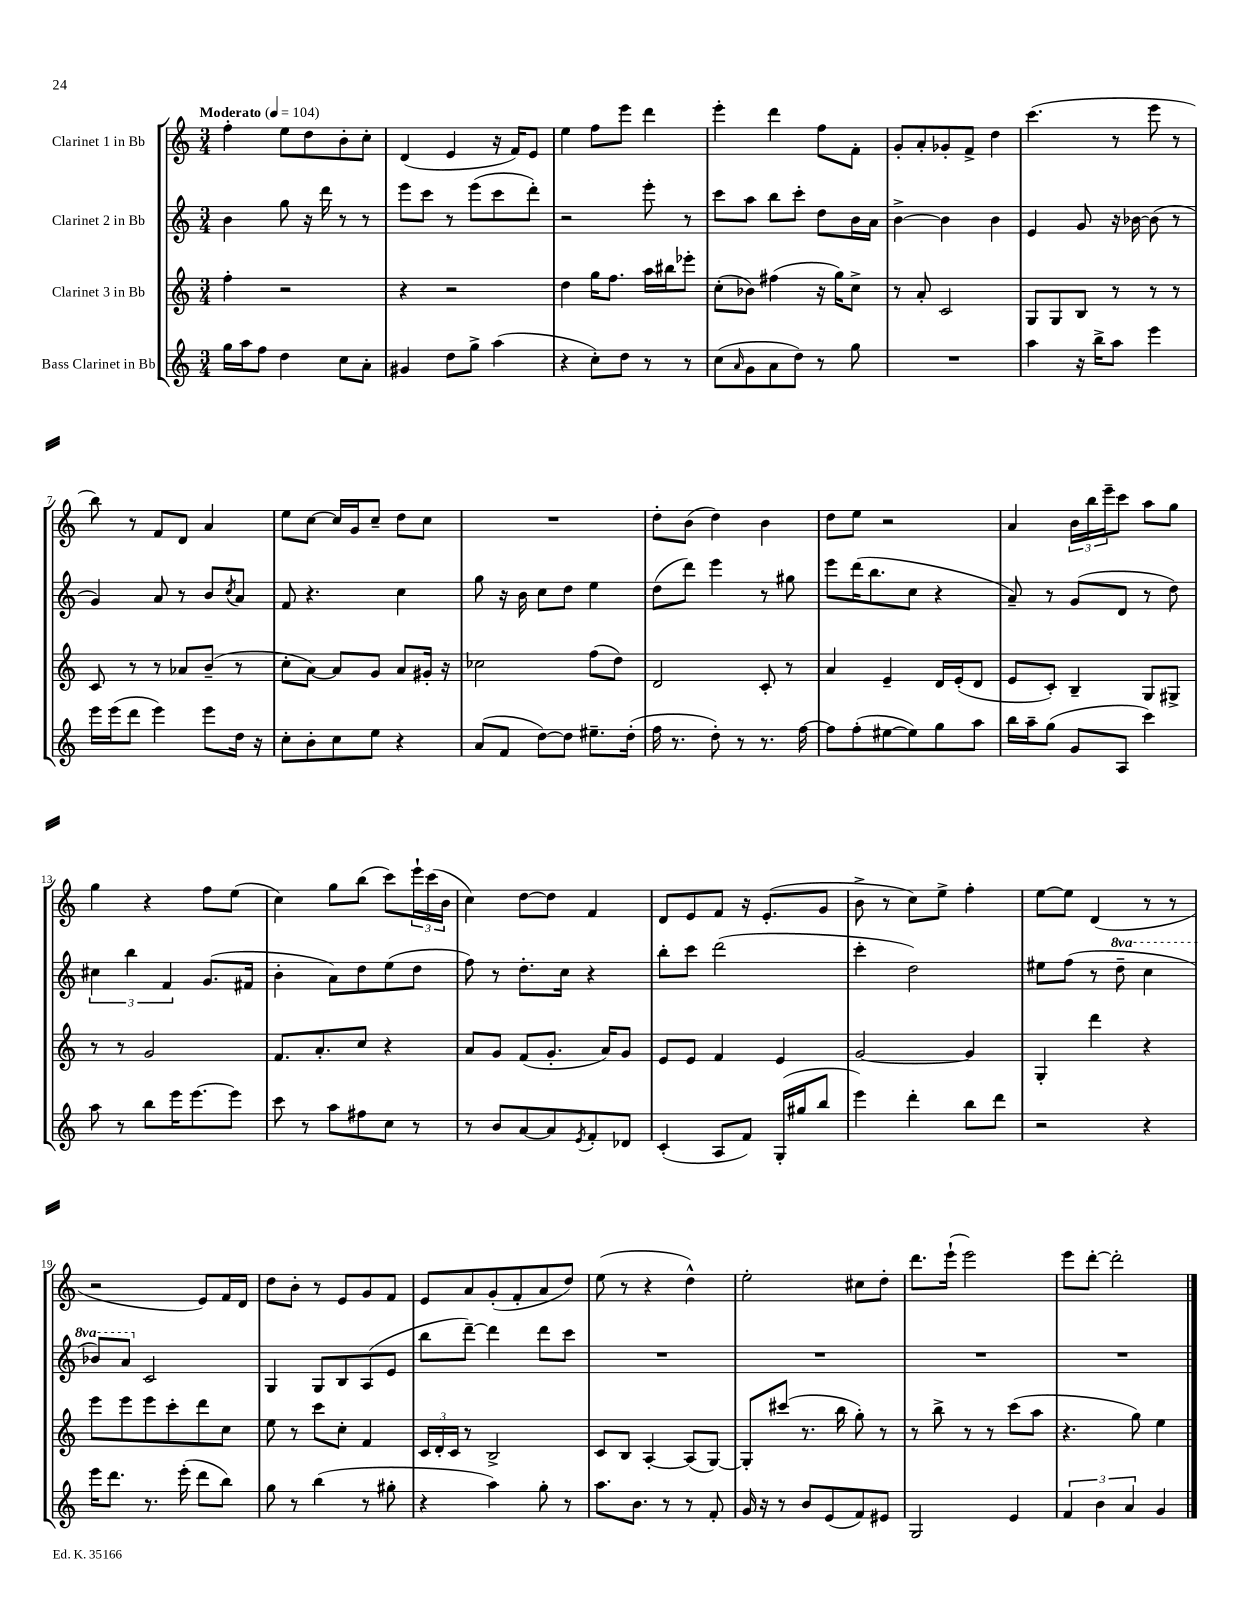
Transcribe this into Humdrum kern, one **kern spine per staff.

**kern	**kern	**kern	**kern
*staff4	*staff3	*staff2	*staff1
*clefG2	*clefG2	*clefG2	*clefG2
*k[]	*k[]	*k[]	*k[]
*M3/4	*M3/4	*M3/4	*M3/4
*MM104	*MM104	*MM104	*MM104
16gg	4ff'	4b	4ff'
16aa	.	.	.
8ff	.	.	.
4dd	2r	8gg	8ee
.	.	16r	8dd
.	.	16ddd	.
8cc	.	8r	8b'
8a'	.	8r	8cc'
=	=	=	=
4g#	4r	8eee	(4d
.	.	8ccc	.
8dd	2r	8r	4e
8gg^	.	(8eee	.
(4aa	.	8ccc	16r
.	.	.	16f)
.	.	8ddd')	8e
=	=	=	=
4r	4dd	2r	4ee
8cc')	16gg	.	8ff
.	8.ff	.	.
8dd	.	.	8eee
8r	16aa	8eee'	4ddd
.	16bb#	.	.
8r	8eee-'	8r	.
=	=	=	=
(8cc	(8cc'	8ccc	4eee'
16qqa	.	.	.
8g	8b-)	8aa	.
8a	(4ff#	8bb	4ddd
8dd)	.	8ccc'	.
8r	16r	8dd	8ff
.	16gg)	.	.
8gg	8cc^	16b	8f'
.	.	16a	.
=	=	=	=
2.r	8r	[4b^	8g'
.	8a'	.	8a'
.	2c	4b]	8g-'
.	.	.	8f^
.	.	4b	4dd
=	=	=	=
4aa	8G	4e	(4.ccc
.	8G	.	.
16r	8B	8g	.
16bb^	.	.	.
8aa	8r	16r	8r
.	.	[16b-	.
4eee	8r	(8b-]	8eee
.	8r	8r	8r
=	=	=	=
16eee	8c	4g)	8bb)
(16eee	.	.	.
8ddd	8r	.	8r
4eee)	8r	8a	8f
.	8a-	8r	8d
8eee	(8b~	8b	4a
.	.	8qcc	.
16dd	8r	8a	.
16r	.	.	.
=	=	=	=
8cc'	8cc'	8f	8ee
8b'	[8a)	4.r	[8cc
8cc	8a]	.	16cc]
.	.	.	16g
8ee	8g	.	8cc~
4r	8a	4cc	8dd
.	16g#'	.	8cc
.	16r	.	.
=	=	=	=
(8a	2cc-	8gg	2.r
8f	.	16r	.
.	.	16b	.
[8dd)	.	8cc	.
8dd]	.	8dd	.
8.ee#~	(8ff	4ee	.
.	8dd)	.	.
(16dd'	.	.	.
=	=	=	=
16ff	2d	(8dd	8dd'
8.r	.	.	.
.	.	8ddd)	(8b
8dd')	.	4eee	4dd)
8r	.	.	.
8.r	8c'	8r	4b
.	8r	8gg#	.
[16ff	.	.	.
=	=	=	=
8ff]	4a	8eee	8dd
(8ff'	.	(16ddd	8ee
.	.	8.bb	.
[8ee#	4e~	.	2r
8ee#])	.	8cc	.
8gg	16d	4r	.
.	(16e'	.	.
8aa	8d	.	.
=	=	=	=
16bb	8e	8a~)	4a
16aa~	.	.	.
(8gg	8c')	8r	.
8g	4B~	(8g	24b
.	.	.	24bb
.	.	.	24eee~
8A	.	8d	8ccc
4ccc)	8G	8r	8aa
.	8G#^	8dd)	8gg
=	=	=	=
8aa	8r	6cc#	4gg
8r	8r	.	.
.	.	6bb	.
8bb	2g	.	4r
.	.	6f	.
16eee	.	.	.
[8.eee	.	.	.
.	.	(8.g	8ff
8eee]	.	.	(8ee
.	.	16f#	.
=	=	=	=
8ccc	8.f	4b'	4cc)
8r	.	.	.
.	8.a'	.	.
8aa	.	8a)	8gg
8ff#	8cc	8dd	(8bb
8cc	4r	(8ee	8ccc)
8r	.	8dd	24eee`
.	.	.	(24ccc
.	.	.	24b
=	=	=	=
8r	8a	8ff)	4cc)
8b	8g	8r	.
[8a	(8f	8.dd'	[8dd
8a]	8.g'	.	8dd]
.	.	16cc	.
8qe	.	.	.
8f'	.	4r	4f
.	16a)	.	.
8d-	8g	.	.
=	=	=	=
(4c'	8e	8bb'	8d
.	8e	8ccc	8e
8A	4f	(2ddd	8f
8f)	.	.	16r
.	.	.	(8.e'
(16G'	4e	.	.
16gg#	.	.	.
8bb	.	.	8g
=	=	=	=
4eee)	[2g	4ccc'	8b^
.	.	.	8r
4ddd'	.	2dd)	8cc)
.	.	.	8ee^
8bb	4g]	.	4ff'
8ddd	.	.	.
=	=	=	=
2r	4G'	8ee#	[8ee
.	.	(8ff	8ee]
.	4ddd	8r	(4d
.	.	8ddd~	.
4r	4r	4ccc	8r
.	.	.	8r
=	=	=	=
16eee	8eee	8bb-)	2r
8.ddd	.	.	.
.	8eee	8aa	.
8.r	8eee	2c	.
.	8ccc'	.	.
(16eee'	.	.	.
8ddd	8ddd	.	8e)
8bb)	8cc	.	16f
.	.	.	16d
=	=	=	=
8gg	8ee	4G	8dd
8r	8r	.	8b'
(4bb	8ccc	8G	8r
.	8cc'	8B	8e
8r	4f	(8A	8g
8gg#'	.	8e	8f
=	=	=	=
4r	24c	8bb	8e
.	24d'	.	.
.	24c	.	.
.	8r	[8ddd~)	8a
4aa)	2B^	4ddd]	(8g'
.	.	.	8f'
8gg'	.	8ddd	8a
8r	.	8ccc	8dd)
=	=	=	=
8.aa	8c	2.r	(8ee
.	8B	.	8r
8.b	.	.	.
.	[4A'	.	4r
8r	.	.	.
8r	(8A]	.	4dd^^)
8f'	[8G)	.	.
=	=	=	=
16g	8G']	2.r	2ee'
16r	.	.	.
8r	(8ccc#	.	.
8b	8.r	.	.
(8e	.	.	.
.	16bb	.	.
8f)	8gg')	.	8cc#
8e#	8r	.	8dd'
=	=	=	=
2G	8r	2.r	8.ddd
.	8bb^	.	.
.	.	.	(16eee`
.	8r	.	2eee)
.	8r	.	.
4e	(8ccc	.	.
.	8aa	.	.
=	=	=	=
6f	4.r	2.r	8eee
.	.	.	[8ddd'
6b	.	.	.
.	.	.	2ddd']
6a	.	.	.
.	8gg)	.	.
4g	4ee	.	.
==	==	==	==
*-	*-	*-	*-
